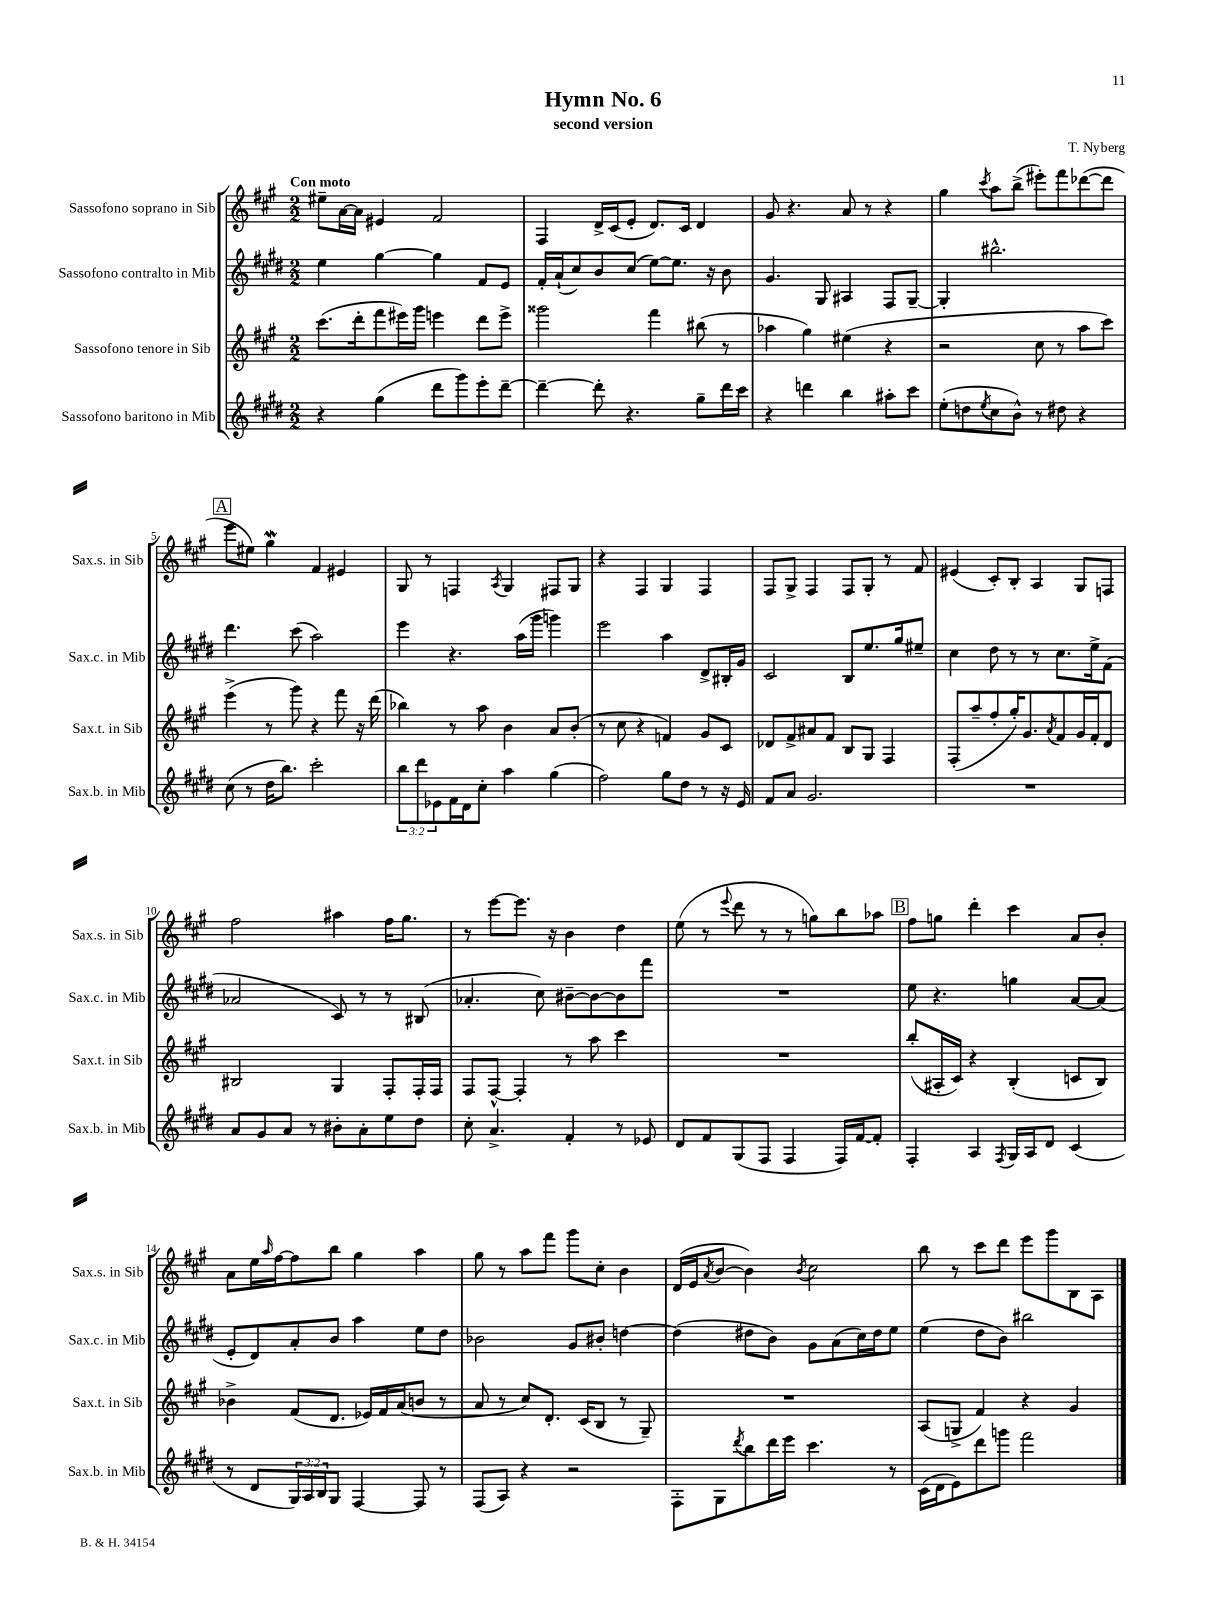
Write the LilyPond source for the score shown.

\header { title = "Hymn No. 6" composer = "T. Nyberg" subtitle = "second version" }
<<
\new StaffGroup <<
\new Staff = "s0" \with { instrumentName = "Sassofono soprano in Sib" shortInstrumentName = "Sax.s. in Sib" } {
    \clef treble \key a \major \numericTimeSignature \time 2/2 \tempo "Con moto"
    eis''8-- a'16~ a'16 eis'4 fis'2 |
    fis4 d'16-> cis'16( e'8-. d'8.) cis'16 d'4 |
    gis'8 r4. a'8 r8 r4 |
    gis''4 \acciaccatura { cis'''8 } a''8 b''8->( eis'''8-.) fis'''8 des'''8~( des'''8 |
    \mark \markup { \box "A" } e'''8 eis''8) gis''4\mordent fis'4 eis'4 |
    gis8 r8 f4 \acciaccatura { a8 } gis4 fis8 gis8 |
    r4 fis4 gis4 fis4 |
    fis8 gis8-> fis4 fis8 gis8-. r8 fis'8 |
    eis'4( cis'8-.) b8-. a4 gis8 f8 |
    fis''2 ais''4 fis''16 gis''8. |
    r8 e'''8~ e'''8. r16 b'4 d''4 |
    e''8( r8 \appoggiatura { e'''8 } d'''8 r8 r8 g''8) b''8 aes''8 |
    \mark \markup { \box "B" } fis''8 g''8 d'''4-. cis'''4 a'8 b'8-. |
    a'8 e''16 \grace { a''16 } fis''16~ fis''8 b''8 gis''4 a''4 |
    gis''8 r8 a''8 fis'''8 gis'''8 cis''8-. b'4 |
    d'16( e'16 \acciaccatura { a'8 } b'8~ b'4) \acciaccatura { b'8 } cis''2 |
    b''8 r8 cis'''8 d'''8 e'''8 gis'''8 b8 a8 \bar "|." |
}
\new Staff = "s1" \with { instrumentName = "Sassofono contralto in Mib" shortInstrumentName = "Sax.c. in Mib" } {
    \clef treble \key e \major \numericTimeSignature \time 2/2
    e''4 gis''4~ gis''4 fis'8 e'8 |
    fis'16-. a'16-!( cis''8) b'8 cis''8( e''8~) e''8. r16 b'8 |
    gis'4. gis8 ais4 fis8 gis8~-- |
    gis4-. bis''2.-^ |
    \mark \markup { \box "A" } dis'''4. cis'''8( a''2) |
    e'''4 r4. a''16( gis'''16 g'''4) |
    e'''2 a''4 dis'8-> bis16-. gis'16 |
    cis'2 b8 e''8. gis''16 eis''8-- |
    cis''4 dis''8 r8 r8 cis''8. e''16-> fis'8( |
    aes'2 cis'8) r8 r8 bis8( |
    aes'4.-. cis''8) bis'8~-- bis'8~ bis'8 fis'''8 |
    R1 |
    \mark \markup { \box "B" } e''8 r4. g''4 a'8~ a'8( |
    e'8-. dis'8) a'8-. b'8 a''4 e''8 dis''8 |
    bes'2 gis'8 bis'8-. d''4~ |
    d''4( dis''8 b'8) gis'8 a'8( cis''16) dis''16 e''8 |
    e''4( dis''8 b'8) bis''2 \bar "|." |
}
\new Staff = "s2" \with { instrumentName = "Sassofono tenore in Sib" shortInstrumentName = "Sax.t. in Sib" } {
    \clef treble \key a \major \numericTimeSignature \time 2/2
    cis'''8.( d'''16-. fis'''8 eis'''16) gis'''16 e'''4 d'''8 e'''8-> |
    gisis'''2 fis'''4 bis''8( r8 |
    aes''4 gis''4) eis''4( r4 |
    r2 cis''8 r8 a''8 cis'''8) |
    \mark \markup { \box "A" } e'''4->( r8 gis'''8) r4 fis'''8 r16 d'''16( |
    bes''4) r8 a''8 b'4 a'8 b'8-.( |
    r8 cis''8 r4 f'4) gis'8 cis'8 |
    des'8 fis'8-> ais'8 fis'8 b8 gis8 fis4 |
    fis8-.( a''8-- fis''8-. gis''16-.) gis'8. \acciaccatura { a'8 } fis'8 gis'16 fis'16-. d'8 |
    bis2 gis4 fis8-. fis16-. fis16 |
    fis8 fis8~-^ fis4-. r8 a''8 cis'''4 |
    R1 |
    \mark \markup { \box "B" } b''8-.( ais16-. cis'16) r4 b4-.( c'8 b8) |
    bes'4-> fis'8( d'8. ees'16) fis'16 a'16( b'8 r8 |
    a'8 r8 cis''8) d'8.-. cis'16( b8 r8 gis8--) |
    R1 |
    a8( g8-> fis'4) r4 gis'4 \bar "|." |
}
\new Staff = "s3" \with { instrumentName = "Sassofono baritono in Mib" shortInstrumentName = "Sax.b. in Mib" } {
    \clef treble \key e \major \numericTimeSignature \time 2/2 \override Staff.TupletNumber.text = #tuplet-number::calc-fraction-text
    r4 gis''4( dis'''8 gis'''8) e'''8-. dis'''8~-- |
    dis'''4~-- dis'''8-. r4. gis''8-- dis'''16 cis'''16 |
    r4 d'''4 b''4 ais''8-. cis'''8 |
    e''8-.( d''8 \acciaccatura { e''8 } cis''8 b'8-^) r8 dis''8 r4 |
    \mark \markup { \box "A" } cis''8( r8 dis''16 b''8.) cis'''2-. |
    \tuplet 3/2 { b''8 dis'''8 ees'8 } fis'16 dis'16 cis''8-. a''4 gis''4( |
    fis''2) gis''8 dis''8 r8 r16 e'16 |
    fis'8 a'8 gis'2. |
    R1 |
    a'8 gis'8 a'8 r8 bis'8-. a'8-. e''8 dis''8 |
    cis''8-. a'4.-> fis'4-. r8 ees'8 |
    dis'8 fis'8 gis8( fis8 fis4 fis16) fis'16~ fis'8-. |
    \mark \markup { \box "B" } fis4-. a4 \acciaccatura { fis8 } gis16 a16 dis'8 cis'4( |
    r8 dis'8 \tuplet 3/2 { gis16) a16 b16 } gis8 fis4~ fis8 r8 |
    fis8( a8) r4 r2 |
    fis8-. gis8 \acciaccatura { dis'''8 } b''8 dis'''16 e'''16 cis'''4. r8 |
    cis'16( dis'16 e'8) dis'''8 g'''8 fis'''2 \bar "|." |
}
>>
>>
